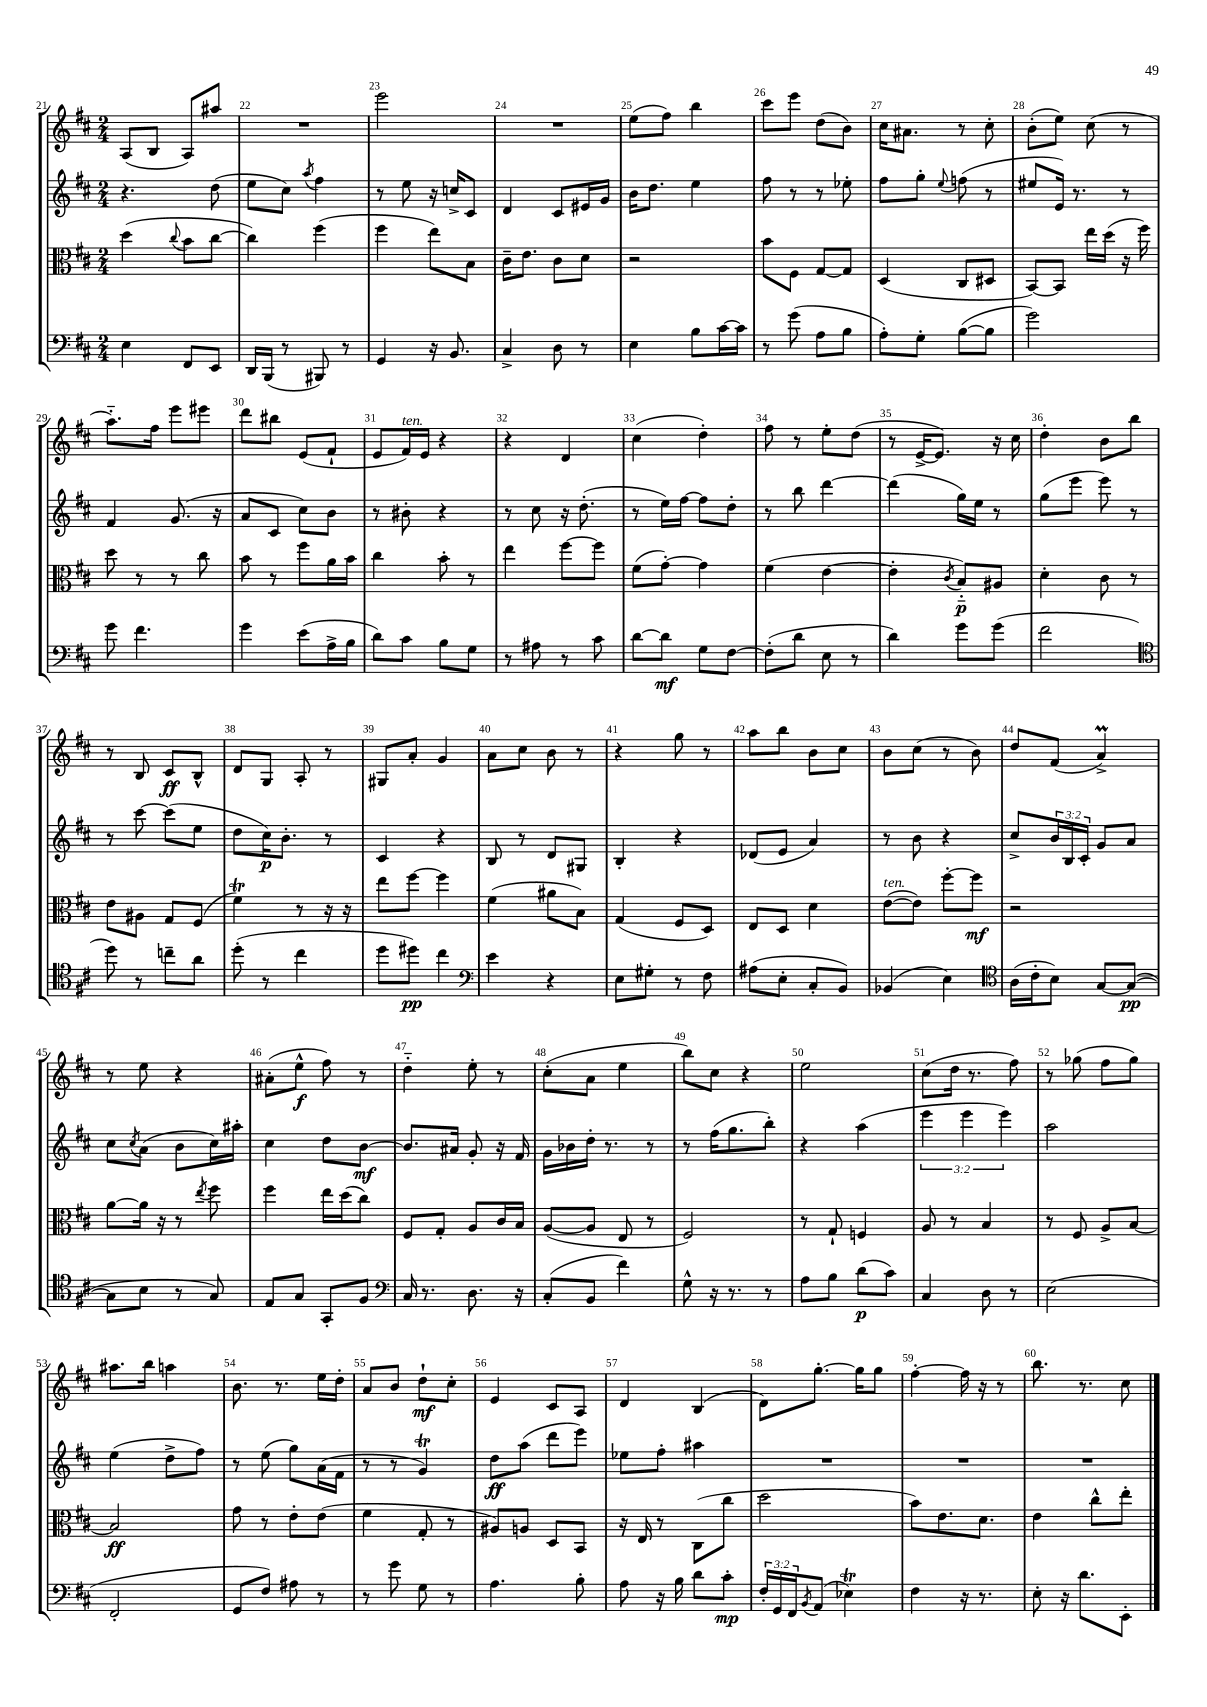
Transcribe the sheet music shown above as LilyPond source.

<<
\new StaffGroup <<
\new Staff = "s0" {
    \clef treble \key d \major \numericTimeSignature \time 2/4
    a8( b8 a8) ais''8 |
    R2 |
    e'''2 |
    R2 |
    e''8( fis''8) b''4 |
    cis'''8 e'''8 d''8( b'8) |
    cis''16 ais'8. r8 cis''8-. |
    b'8-.( e''8) cis''8( r8 |
    a''8.-_) fis''16 e'''8 eis'''8 |
    d'''8 bis''8 e'8( fis'8-! |
    e'8 fis'16^\markup { \italic "ten." }) e'16 r4 |
    r4 d'4 |
    cis''4( d''4-.) |
    fis''8 r8 e''8-. d''8( |
    r8 e'16~-> e'8.) r16 cis''16 |
    d''4-. b'8 b''8 |
    r8 b8 cis'8\ff b8-^ |
    d'8 g8 a8-. r8 |
    gis8 a'8-. g'4 |
    a'8 cis''8 b'8 r8 |
    r4 g''8 r8 |
    a''8 b''8 b'8 cis''8 |
    b'8 cis''8( r8 b'8) |
    d''8 fis'8( a'4->\prall) |
    r8 e''8 r4 |
    ais'8-.( e''8-^\f fis''8) r8 |
    d''4-_ e''8-. r8 |
    cis''8-.( a'8 e''4 |
    b''8) cis''8 r4 |
    e''2 |
    cis''8( d''16 r8. fis''8) |
    r8 ges''8( fis''8 ges''8) |
    ais''8. b''16 a''4 |
    b'8. r8. e''16 d''16-. |
    a'8 b'8 d''8-!\mf cis''8-. |
    e'4 cis'8 a8 |
    d'4 b4( |
    d'8) g''8.~-. g''16 g''8 |
    fis''4~-. fis''16 r16 r8 |
    b''8. r8. cis''8 \bar "|." |
}
\new Staff = "s1" {
    \clef treble \key d \major \numericTimeSignature \time 2/4 \override Staff.TupletNumber.text = #tuplet-number::calc-fraction-text
    r4. d''8( |
    e''8 cis''8) \acciaccatura { a''8 } fis''4 |
    r8 e''8 r16 c''16-> cis'8 |
    d'4 cis'8 eis'16 g'16 |
    b'16 d''8. e''4 |
    fis''8 r8 r8 ees''8-. |
    fis''8 g''8-. \appoggiatura { e''8 } f''8( r8 |
    eis''8 e'16) r8. r8 |
    fis'4 g'8.( r16 |
    a'8 cis'8 cis''8) b'8 |
    r8 bis'8-. r4 |
    r8 cis''8 r16 d''8.-.( |
    r8 e''16) fis''16~ fis''8 d''8-. |
    r8 b''8 d'''4~ |
    d'''4( g''16) e''16 r8 |
    g''8( e'''8 e'''8) r8 |
    r8 cis'''8~ cis'''8( e''8 |
    d''8 cis''16\p) b'8.-. r8 |
    cis'4 r4 |
    b8 r8 d'8 gis8 |
    b4-. r4 |
    des'8( e'8 a'4) |
    r8 b'8 r4 |
    cis''8-> \tuplet 3/2 { b'16 b16 cis'16-. } g'8 a'8 |
    cis''8 \acciaccatura { cis''8 } a'8( b'8 cis''16) ais''16-. |
    cis''4 d''8 b'8~\mf |
    b'8. ais'16 g'8-. r16 fis'16 |
    g'16 bes'16 d''16-. r8. r8 |
    r8 fis''16( g''8. b''8-.) |
    r4 a''4( |
    \tuplet 3/2 { e'''4 e'''4 e'''4) } |
    a''2 |
    e''4( d''8-> fis''8) |
    r8 e''8( g''8) a'16( fis'16 |
    r8 r8 g'4\trill) |
    d''8\ff a''8( d'''8 e'''8) |
    ees''8 fis''8-. ais''4 |
    R2 |
    R2 |
    R2 \bar "|." |
}
\new Staff = "s2" {
    \clef alto \key d \major \numericTimeSignature \time 2/4
    d''4( \appoggiatura { cis''8 } b'8 cis''8~ |
    cis''4) fis''4( |
    fis''4 e''8) b8 |
    cis'16-- e'8. cis'8 d'8 |
    r2 |
    b'8 fis8 g8~ g8 |
    d4( cis8 dis8 |
    b,8~) b,8 e''16 d''16( r16 fis''16) |
    d''8 r8 r8 cis''8 |
    b'8 r8 fis''8 a'16 b'16 |
    cis''4 b'8-. r8 |
    e''4 fis''8~ fis''8 |
    fis'8( g'8~-.) g'4 |
    fis'4( e'4~ |
    e'4-. \acciaccatura { cis'8 } b8-_\p) ais8 |
    d'4-. cis'8 r8 |
    e'8 ais8 g8 fis8( |
    fis'4\trill) r8 r16 r16 |
    e''8 fis''8~ fis''4 |
    fis'4( ais'8 b8) |
    g4( fis8 d8) |
    e8 d8 d'4 |
    e'8~^\markup { \italic "ten." }( e'8) fis''8~-. fis''8\mf |
    r2 |
    a'8~ a'16 r16 r8 \acciaccatura { e''8 } fis''8 |
    fis''4 e''16 d''16( cis''8) |
    fis8 g8-. a8 cis'16 b16 |
    a8~( a8 e8 r8 |
    fis2) |
    r8 g8-! f4 |
    a8 r8 b4 |
    r8 fis8 a8-> b8~ |
    b2\ff |
    g'8 r8 e'8-. e'8( |
    fis'4 g8-. r8 |
    ais8) a8 d8 b,8 |
    r16 e16 r8 cis8( cis''8 |
    d''2 |
    b'8) e'8. d'8. |
    e'4 cis''8-^ e''8-. \bar "|." |
}
\new Staff = "s3" {
    \clef bass \key d \major \numericTimeSignature \time 2/4 \override Staff.TupletNumber.text = #tuplet-number::calc-fraction-text
    e4 fis,8 e,8 |
    d,16 b,,16( r8 bis,,8) r8 |
    g,4 r16 b,8. |
    cis4-> d8 r8 |
    e4 b8 cis'16~ cis'16 |
    r8 g'8( a8 b8 |
    a8-.) g8-. b8~( b8 |
    g'2) |
    g'8 fis'4. |
    g'4 e'8( a16-> b16 |
    d'8) cis'8 b8 g8 |
    r8 ais8 r8 cis'8 |
    d'8~ d'8\mf g8 fis8~ |
    fis8-.( d'8 e8 r8 |
    d'4) g'8 g'8( |
    fis'2 |
    \clef tenor d''8) r8 c''8-- a'8 |
    d''8-.( r8 cis''4 |
    d''8 dis''8\pp) cis''4 |
    \clef bass e'4 r4 |
    e8 gis8-. r8 fis8 |
    ais8( e8-. cis8-. b,8) |
    bes,4( e4) |
    \clef tenor a16( cis'16-. b8) g8~ g8~\pp( |
    g8 b8 r8 g8) |
    e8 g8 g,8-. fis8 |
    \clef bass cis16 r8. d8. r16 |
    cis8-.( b,8 fis'4) |
    g8-^ r16 r8. r8 |
    a8 b8 d'8\p( cis'8) |
    cis4 d8 r8 |
    e2( |
    fis,2-. |
    g,8 fis8) ais8 r8 |
    r8 g'8 g8 r8 |
    a4. b8-. |
    a8 r16 b16 d'8 cis'8-.\mp |
    \tuplet 3/2 { fis16-. g,16 fis,16 } \acciaccatura { b,8 } a,8( ees4\trill) |
    fis4 r16 r8. |
    e8-. r16 d'8. e,8-. \bar "|." |
}
>>
>>
\layout { \context { \Score currentBarNumber = #21 \override BarNumber.break-visibility = ##(#f #t #t) barNumberVisibility = #all-bar-numbers-visible } }
